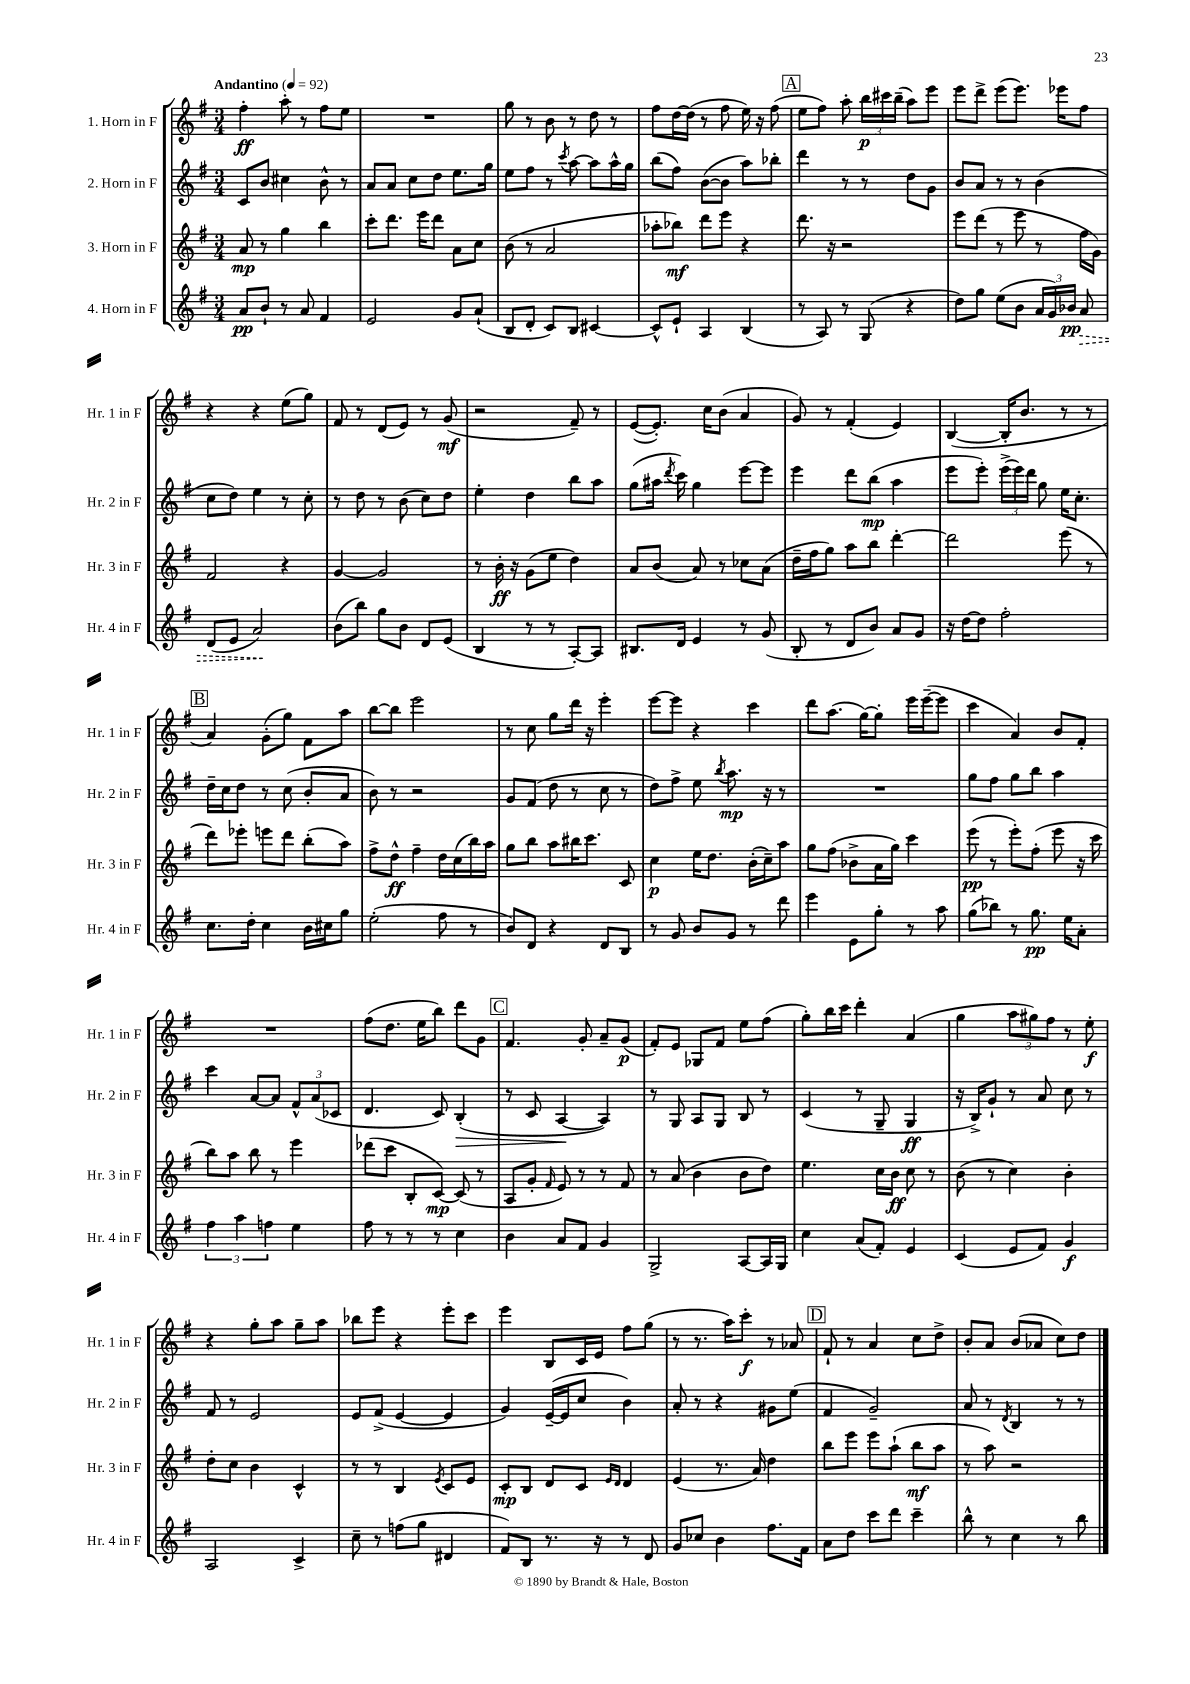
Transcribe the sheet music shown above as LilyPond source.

<<
\new StaffGroup <<
\new Staff = "s0" \with { instrumentName = "1. Horn in F" shortInstrumentName = "Hr. 1 in F" } {
    \clef treble \key g \major \numericTimeSignature \time 3/4 \tempo "Andantino" 4 = 92
    \autoBeamOff fis''4-.\ff a''8-. r8 fis''8[ e''8] |
    R2. |
    g''8 r8 b'8 r8 d''8 r8 |
    fis''8[ d''16~ d''16]( r8 fis''8 e''16) r16 fis''8( |
    \mark \markup { \box "A" } e''8[ fis''8]) a''8-. \tuplet 3/2 { b''16[\p cis'''16 b''16]--( } a''8[) e'''8] |
    e'''8[ d'''8]-> e'''8[( e'''8.]) ees'''16[ fis''8] |
    r4 r4 e''8[( g''8]) |
    fis'8 r8 d'8[( e'8]) r8 g'8\mf( |
    r2 fis'8--) r8 |
    e'8[~( e'8.]-.) c''16[ b'8]( a'4 |
    g'8) r8 fis'4-.( e'4) |
    b4~( b16[-. b'8.] r8 r8 |
    \mark \markup { \box "B" } a'4) g'8[-.( g''8]) fis'8[ a''8] |
    b''8[~ b''8] e'''2 |
    r8 c''8 g''8[ d'''16] r16 e'''4-. |
    e'''8[~ e'''8] r4 c'''4 |
    d'''8[ a''8.]( g''16[~) g''8]-. e'''16[ e'''16~--( e'''8] |
    c'''4 a'4) b'8[ fis'8]-. |
    R2. |
    fis''8[( d''8.] e''16[ b''8]) d'''8[ g'8] |
    \mark \markup { \box "C" } fis'4. g'8-. a'8[-- g'8]\p( |
    fis'8[-.) e'8] ges8[ fis'8] e''8[ fis''8]( |
    g''8[-.) b''16 c'''16] d'''4-. a'4( |
    g''4 \tuplet 3/2 { a''8[ gis''8) fis''8] } r8 e''8-.\f |
    r4 g''8[-. a''8] g''8[-- a''8] |
    bes''8[ e'''8] r4 e'''8[-. c'''8] |
    e'''4 b8[ c'16 e'16] fis''8[ g''8]( |
    r8 r8. a''16[) c'''8]-.\f r8 aes'8 |
    \mark \markup { \box "D" } fis'8-! r8 a'4 c''8[ d''8]-> |
    b'8[-. a'8] b'8[( aes'8] c''8[) d''8] \bar "|." |
}
\new Staff = "s1" \with { instrumentName = "2. Horn in F" shortInstrumentName = "Hr. 2 in F" } {
    \clef treble \key g \major \numericTimeSignature \time 3/4
    \autoBeamOff c'8[ b'8] cis''4 b'8-^ r8 |
    a'8[ a'8] c''8[ d''8] e''8.[ g''16] |
    e''8[ fis''8] r8 \acciaccatura { c'''8 } a''8~ a''8[ a''16-^ g''16] |
    b''8[( fis''8]) b'8[~( b'8] a''8[) bes''8]-. |
    \mark \markup { \box "A" } d'''4 r8 r8 d''8[ g'8] |
    b'8[ a'8] r8 r8 b'4( |
    c''8[ d''8]) e''4 r8 c''8-. |
    r8 d''8 r8 b'8( c''8[) d''8] |
    e''4-. d''4 b''8[ a''8] |
    g''8[( ais''16] \acciaccatura { d'''8 } c'''16) g''4 e'''8[~ e'''8] |
    e'''4 d'''8[ b''8]\mp( a''4 |
    e'''8[ e'''8]-.) \tuplet 3/2 { e'''16[->( e'''16) d'''16] } g''8 e''16[ c''8.]-. |
    \mark \markup { \box "B" } d''16[-- c''16 d''8] r8 c''8( b'8[-. a'8] |
    b'8) r8 r2 |
    g'8[ fis'8]( d''8 r8 c''8 r8 |
    d''8[) fis''8]-> e''8 \acciaccatura { b''8 } a''8.\mp r16 r8 |
    R2. |
    g''8[ fis''8] g''8[ b''8] a''4 |
    c'''4 a'8[~ a'8] \tuplet 3/2 { fis'8[-^ a'8( ces'8] } |
    d'4. c'8) b4-.\>( |
    \mark \markup { \box "C" } r8 c'8 a4~\! a4) |
    r8 g8 a8[ g8] b8 r8 |
    c'4( r8 g8-- g4\ff |
    r16 b16[->) g'8]-! r8 a'8 c''8 r8 |
    fis'8 r8 e'2 |
    e'8[ fis'8]->( e'4~ e'4 |
    g'4) e'16[~--( e'16 c''8] b'4) |
    a'8-. r8 r4 gis'8[ e''8]( |
    \mark \markup { \box "D" } fis'4 g'2--) |
    a'8 r8 \acciaccatura { d'8 } b4 r8 r8 \bar "|." |
}
\new Staff = "s2" \with { instrumentName = "3. Horn in F" shortInstrumentName = "Hr. 3 in F" } {
    \clef treble \key g \major \numericTimeSignature \time 3/4
    \autoBeamOff a'8\mp r8 g''4 b''4 |
    c'''8[-. d'''8.] e'''16[ d'''8] a'8[ c''8] |
    b'8( r8 a'2 |
    aes''8[-. bes''8]\mf) d'''8[ e'''8] r4 |
    \mark \markup { \box "A" } d'''8. r16 r2 |
    e'''8[ d'''8]( r8 e'''8 r8 fis''16[ g'16]) |
    fis'2 r4 |
    g'4~ g'2 |
    r8 b'16-.\ff r16 g'8[( e''8] d''4) |
    a'8[ b'8]( a'8) r8 ces''8[ a'8]( |
    d''16[-- fis''16 g''8]) a''8[ b''8] d'''4~-. |
    d'''2 e'''8( r8 |
    \mark \markup { \box "B" } d'''8[) ees'''8]-. e'''8[ d'''8] b''8[-.( a''8]) |
    fis''8[-> d''8]-^\ff fis''4-- d''16[ c''16( b''16) a''16] |
    g''8[ b''8] a''8[ bis''16 c'''8.] c'8 |
    c''4\p e''16[ d''8.] b'16[-.( c''16--) a''8] |
    g''8[ fis''8]( bes'8[-> a'16 g''16]) c'''4 |
    e'''8\pp( r8 e'''8[-.) fis''8]-.( e'''8 r16 c'''16 |
    b''8[) a''8] b''8 r8 e'''4 |
    des'''8[( c'''8] b8[-. c'8]~\mp) c'8( r8 |
    \mark \markup { \box "C" } a8[ g'8]-. \grace { fis'16 } e'8) r8 r8 fis'8 |
    r8 a'8( b'4 b'8[ d''8]) |
    e''4. c''16[ b'16]\ff c''8 r8 |
    b'8( r8 c''4) b'4-. |
    d''8[-. c''8] b'4 c'4-^ |
    r8 r8 b4 \acciaccatura { e'8 } c'8[ e'8] |
    c'8[-.\mp b8] d'8[ c'8] \grace { e'16[ d'16] } d'4 |
    e'4( r8. a'16) d''4 |
    \mark \markup { \box "D" } b''8[ e'''8] e'''8[ a''8]-!( b''8[\mf a''8] |
    r8 a''8) r2 \bar "|." |
}
\new Staff = "s3" \with { instrumentName = "4. Horn in F" shortInstrumentName = "Hr. 4 in F" } {
    \clef treble \key g \major \numericTimeSignature \time 3/4
    \autoBeamOff a'8[\pp b'8]-! r8 a'8 fis'4 |
    e'2 g'8[ a'8]-!( |
    b8[ d'8]-. c'8[) b8] cis'4~ |
    cis'8[-^ e'8]-! a4 b4( |
    \mark \markup { \box "A" } r8 a8) r8 g8( r4 |
    d''8[) g''8] e''8[( b'8] \tuplet 3/2 { a'16[ g'16) bes'16]\pp } \once \override Hairpin.style = #'dashed-line a'8\> |
    d'8[( e'8] a'2\!) |
    b'8[( b''8]) g''8[ b'8] d'8[ e'8]( |
    b4 r8 r8 a8[~-.) a8] |
    bis8.[ d'16] e'4 r8 g'8( |
    b8-. r8 d'8[ b'8]) a'8[ g'8] |
    r16 d''16[~ d''8] fis''2-. |
    \mark \markup { \box "B" } c''8.[ d''16]-. c''4 b'16[ cis''16 g''8] |
    e''2-.( fis''8 r8 |
    b'8[) d'8] r4 d'8[ b8] |
    r8 g'8 b'8[ g'8] r8 d'''8 |
    e'''4 e'8[ g''8]-. r8 a''8 |
    g''8[( bes''8]) r8 g''8.\pp e''16[ a'8]-. |
    \tuplet 3/2 { fis''4 a''4 f''4 } e''4 |
    fis''8 r8 r8 r8 c''4 |
    \mark \markup { \box "C" } b'4 a'8[ fis'8] g'4 |
    g2-> a8[~ a16 g16] |
    c''4 a'8[( fis'8]-.) e'4 |
    c'4( e'8[ fis'8]) g'4\f |
    a2 c'4-> |
    c''8-- r8 f''8[( g''8] dis'4 |
    fis'8[) b8] r8. r16 r8 d'8 |
    g'8[ ces''8] b'4 fis''8.[ fis'16] |
    \mark \markup { \box "D" } a'8[ d''8] c'''8[ d'''8] c'''4-- |
    b''8-^ r8 c''4 r8 b''8 \bar "|." |
}
>>
>>
\layout { \context { \Score \remove "Bar_number_engraver" } }
